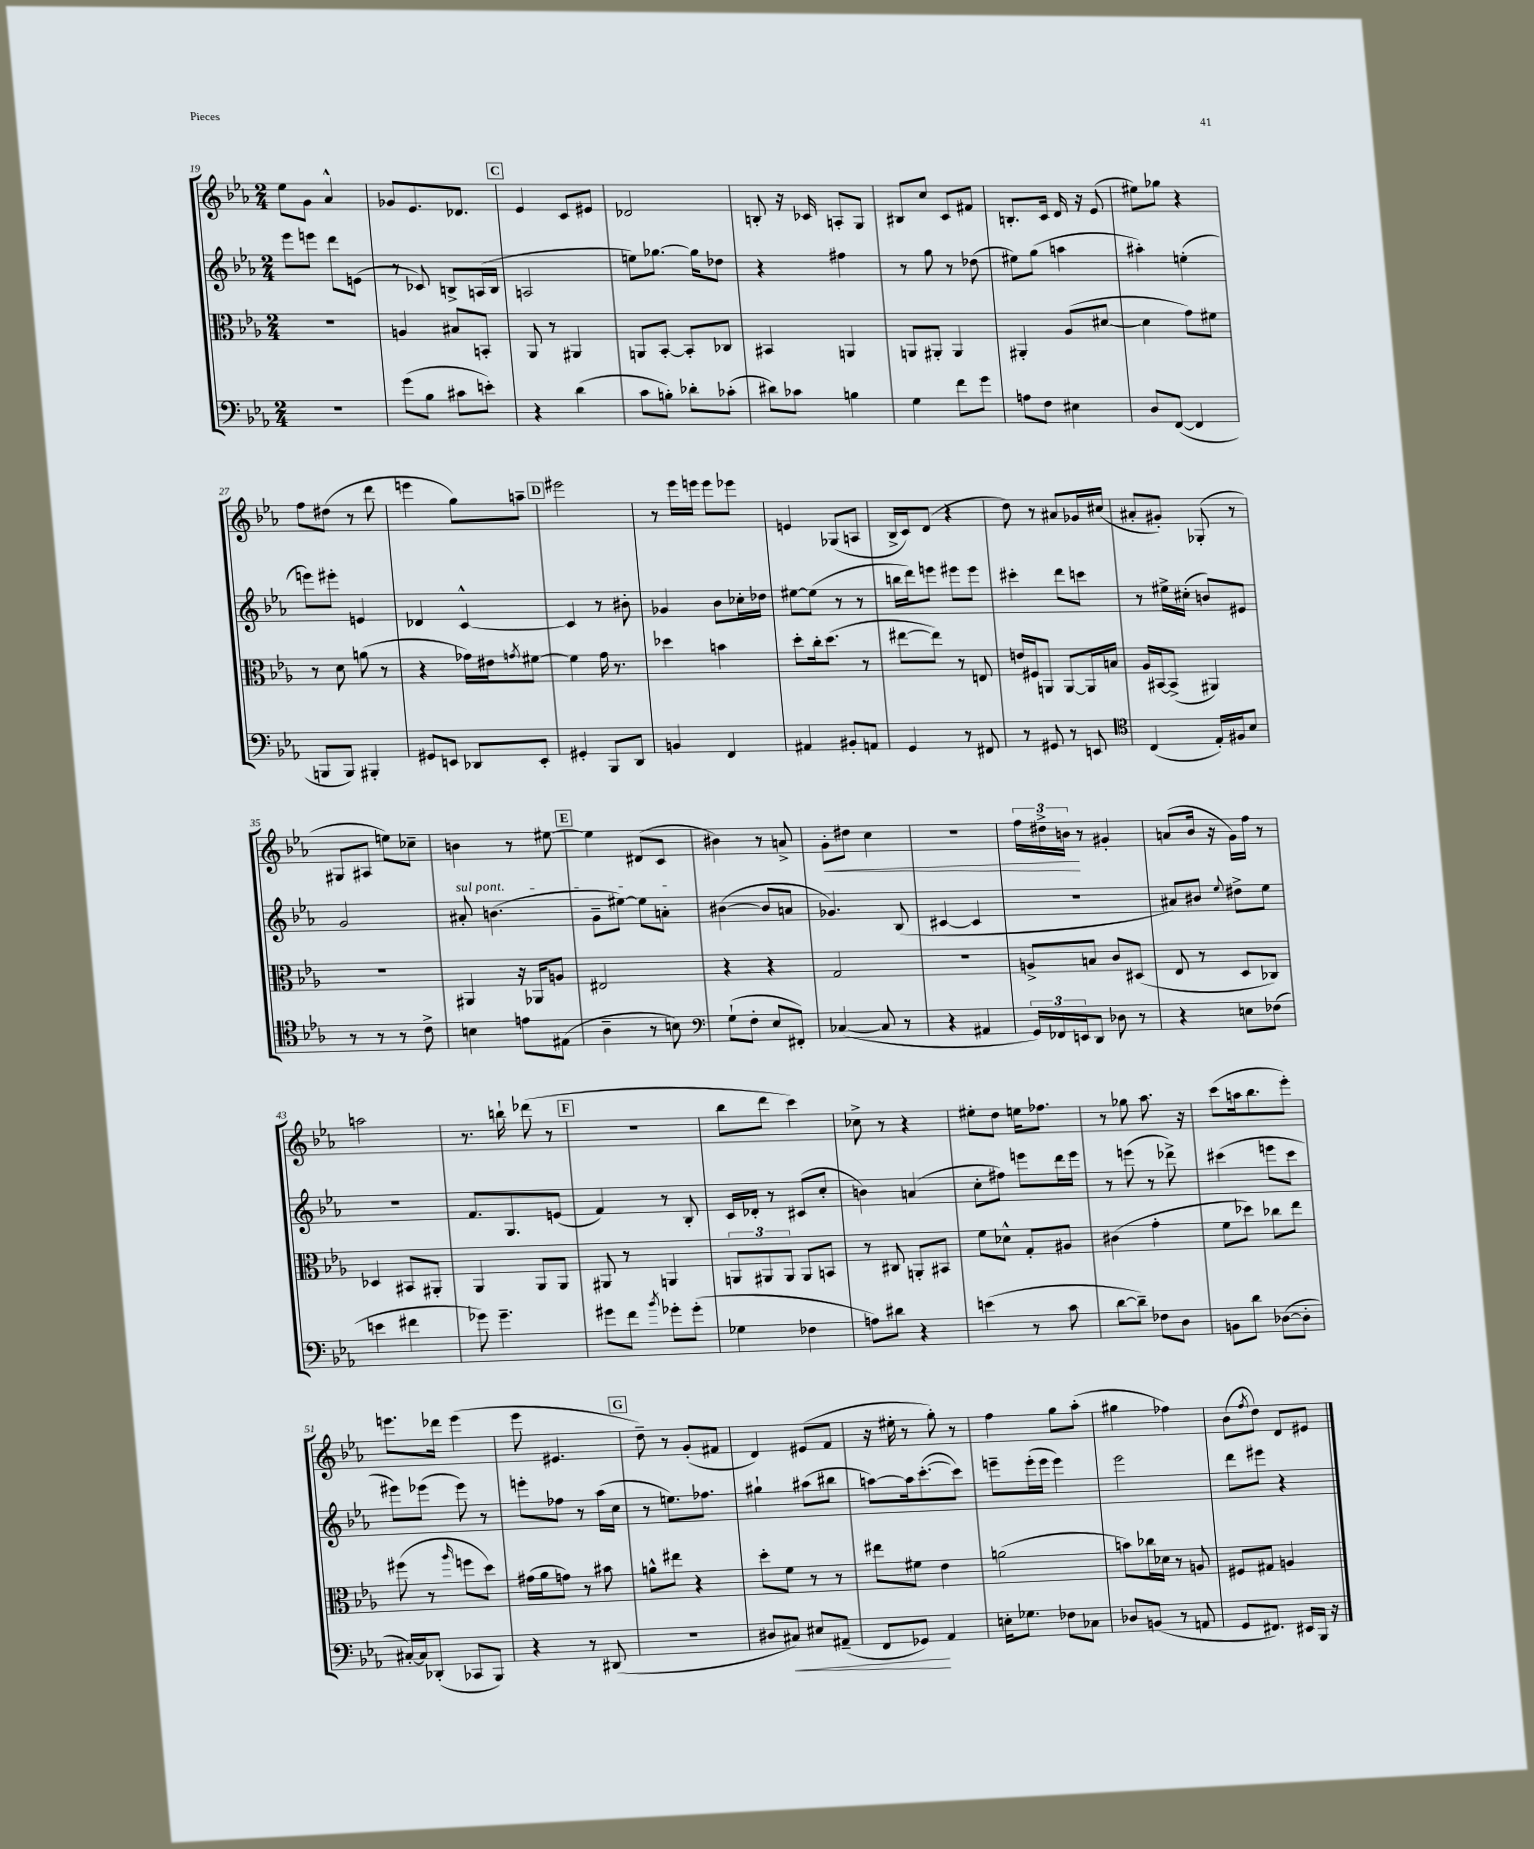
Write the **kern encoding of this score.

**kern	**kern	**kern	**kern
*staff4	*staff3	*staff2	*staff1
*clefF4	*clefC3	*clefG2	*clefG2
*k[b-e-a-]	*k[b-e-a-]	*k[b-e-a-]	*k[b-e-a-]
*M2/4	*M2/4	*M2/4	*M2/4
2r	2r	8eee-	8ee-
.	.	8eee	8g
.	.	8ddd	4a-^^
.	.	(8e	.
=	=	=	=
(8g	4A	8r	8g-
8B-	.	8c-)	8.e-
8c#	8B#	8B^	.
.	.	.	8.d-
8e')	8BB'	(16A	.
.	.	16B	.
=	=	=	=
4r	8AA-	2A	4e-
.	8r	.	.
(4d	4AA#	.	8c
.	.	.	8e#
=	=	=	=
8c	8AA	8ee)	2d-
8B')	[8BB-'	[8.gg-	.
8d-'	8BB-']	.	.
.	.	16gg-]	.
(8c-'	8C-	8dd-	.
=	=	=	=
8d#)	4BB#	4r	8B'
8c-	.	.	16r
.	.	.	16c-
4B	4AA	4ff#	8A'
.	.	.	8G
=	=	=	=
4G	8AA	8r	8B#
.	8AA#'	8gg	8cc
8f	4AA#	8r	8c
8g	.	(8dd-	8f#
=	=	=	=
8A	4AA#'	8ee#)	8.B'
8F	.	(8gg	.
.	.	.	16c
4E#	(8A-	4aa	16d
.	.	.	16r
.	[8d#	.	(8e-
=	=	=	=
8D	4d#]	4aa#')	8ee#)
([8FF	.	.	8gg-
4FF]	8g)	(4ee'	4r
.	8f#	.	.
=	=	=	=
8BBB	8r	8eee)	8ff
8BBB)	8d	8eee#'	(8dd#
4BBB#'	(8a	4e	8r
.	8r	.	8ddd
=	=	=	=
8GG#	4r	4d-	4eee
8EE	.	.	.
8DD-	16g-)	[4c^^	8gg)
.	16e#	.	.
.	8qg	.	.
8EE'	[8f#	.	8aa~
=	=	=	=
4GG#'	4f#]	4c]	2eee#
8BBB-	16g	8r	.
.	8.r	.	.
8DD	.	8b#'	.
=	=	=	=
4BB	4dd-	4g-	8r
.	.	.	16eee-
.	.	.	16eee
4FF	4b	8b-	8eee
.	.	16cc-'	8eee-
.	.	16dd-	.
=	=	=	=
4AA#	8dd'	[8ee#	4e
.	16cc'	(8ee#]	.
.	(8.dd	.	.
8BB#'	.	8r	(8G-
8AA	8r	8r	8A
=	=	=	=
4GG	[8ee#	16bb	16B-^
.	.	16ddd)	16c)
.	8ee#])	8eee	(8d
8r	8r	8eee#	4r
8FF#	8E	8eee#	.
=	=	=	=
8r	16e	4ccc#'	8dd)
.	16F#	.	.
8GG#	8AA	.	8r
8r	[8AA	8ddd	8a#
8EE	16AA]	8ccc	16g-
.	16B	.	(16cc#
=	=	=	=
*clefC4	*	*	*
(4C	16A-	8r	8a#'
.	[16BB#	.	.
.	(8BB#^]	16ee#^	8g#')
.	.	(16cc#'	.
16E-')	4AA#)	8b)	(8G-'
16F#	.	.	.
8B-	.	8e#	8r
=	=	=	=
8r	2r	2g	8G#
8r	.	.	8A#
8r	.	.	8ee)
8c^	.	.	8cc-~
=	=	=	=
4B	4AA#	8a#'	4b
.	.	(4.b	.
8e	16r	.	8r
.	16AA-	.	.
(8E#	8A	.	[8ee#
=	=	=	=
4A-~	2E#	8g~	4ee#]
.	.	[8ee#)	.
8r	.	8ee#]	(8d#
8B)	.	8a'	8c
=	=	=	=
*clefF4	*	*	*
(8G`	4r	([4b#	4b#)
8F'	.	.	.
8E-	4r	8b#]	8r
8FF#')	.	8a	8a^
=	=	=	=
([4C-	2G	4.g-)	8g'
.	.	.	8dd#
8C-]	.	.	4cc
8r	.	(8B-	.
=	=	=	=
4r	2r	[4c#	2r
4AA#	.	4c#]	.
=	=	=	=
24GG)	8A^	2r	24ff
24FF-	.	.	24dd#^
24EE	.	.	24b
8DD	8B	.	8r
8D-	8c	.	4g#'
8r	(8D#	.	.
=	=	=	=
4r	8E-	8a#)	(8a
.	8r	8b#	16b-
.	.	.	16r
.	.	8qqee-	.
8E	8D	8dd#^	16g)
.	.	.	16ff
(8F-	8C-)	8ee-	8r
=	=	=	=
4e	4D-	2r	2aa
4f#	8BB#	.	.
.	8AA#'	.	.
=	=	=	=
8g-)	4AA-	8.f	8.r
4.g-~	.	.	.
.	.	8.G	16bb`
.	8AA-	.	(8ddd-
.	8AA-	(8e	8r
=	=	=	=
8g#	8AA#	4f)	2r
8f	8r	.	.
8qb-	.	.	.
8g-'	4AA	8r	.
(8g-'	.	8B-'	.
=	=	=	=
4G-	12AA	16c	8bb-
.	.	16d-'	.
.	12AA#	.	.
.	.	8r	8ddd
.	12AA#	.	.
4F-	8AA#	(8c#	4ccc)
.	8BB	8cc'	.
=	=	=	=
8A)	8r	4b)	8cc-^
8d#	8C#	.	8r
4r	8AA'	(4a	4r
.	8BB#	.	.
=	=	=	=
(4e	8f	8cc'	8ee#'
.	8d-^^	8ff#)	8dd
8r	8G'	8eee	16ee
.	.	.	8.ff-
8c	8A#	16ddd	.
.	.	16eee	.
=	=	=	=
[8d	(4c#	8r	8r
8d~])	.	(8eee	8gg-
8F-	4g'	8r	8.aa-
8D	.	8ddd-^)	.
.	.	.	16r
=	=	=	=
8BB	8f	(4ccc#	(8ccc
8d	8dd-)	.	16aa
.	.	.	8.bb-
([8D-	8cc-	8eee	.
8D-']	8ee-	8ccc#	8eee-')
=	=	=	=
[16C#')	(8ff#	8eee#)	8.eee
16C#]	.	.	.
(8DD-'	8r	(8eee-	.
.	.	.	16ddd-
.	16qqaa-	.	.
8CC-	8ff	8eee-)	(4eee
8BBB-)	8dd)	8r	.
=	=	=	=
4r	(16g#	8eee'	8eee-
.	16a-	.	.
.	8g)	8ff-	4.e#
8r	8r	8r	.
(8DD#	8b#	(16aa-	.
.	.	16cc	.
=	=	=	=
2r	8a^^	8r	8dd~)
.	8ee#	8.ee)	8r
.	4r	.	(8g'
.	.	8.ff-	.
.	.	.	8f#
=	=	=	=
8D#	8dd'	4gg#`	4d)
8C#)	8f	.	.
8E#	8r	(8aa#	(8e#
(8AA#~	8r	8bb#	8f
=	=	=	=
8FF	8ee#	[8aa)	16r
.	.	.	16ee#'
8GG-)	8f#	16aa]	8r
.	.	([8.ccc'	.
4AA-	4e-	.	8gg')
.	.	8ccc])	8r
=	=	=	=
16E'	(2a	8eee~	4ff
8.G-	.	.	.
.	.	(16eee'	.
.	.	16eee	.
8F-	.	4eee)	8gg
8C-	.	.	(8aa-'
=	=	=	=
8D-	8b)	2eee-	4gg#
(8BB	16cc-	.	.
.	16d-	.	.
8r	8r	.	4ff-)
8AA	8A	.	.
=	=	=	=
8GG	8F#	8ddd	(8b-
.	.	.	8qff
8.FF#)	8G#	8eee#	8dd)
.	4A	4r	8d
16EE#	.	.	.
16BBB-	.	.	8e#
16r	.	.	.
==	==	==	==
*-	*-	*-	*-
